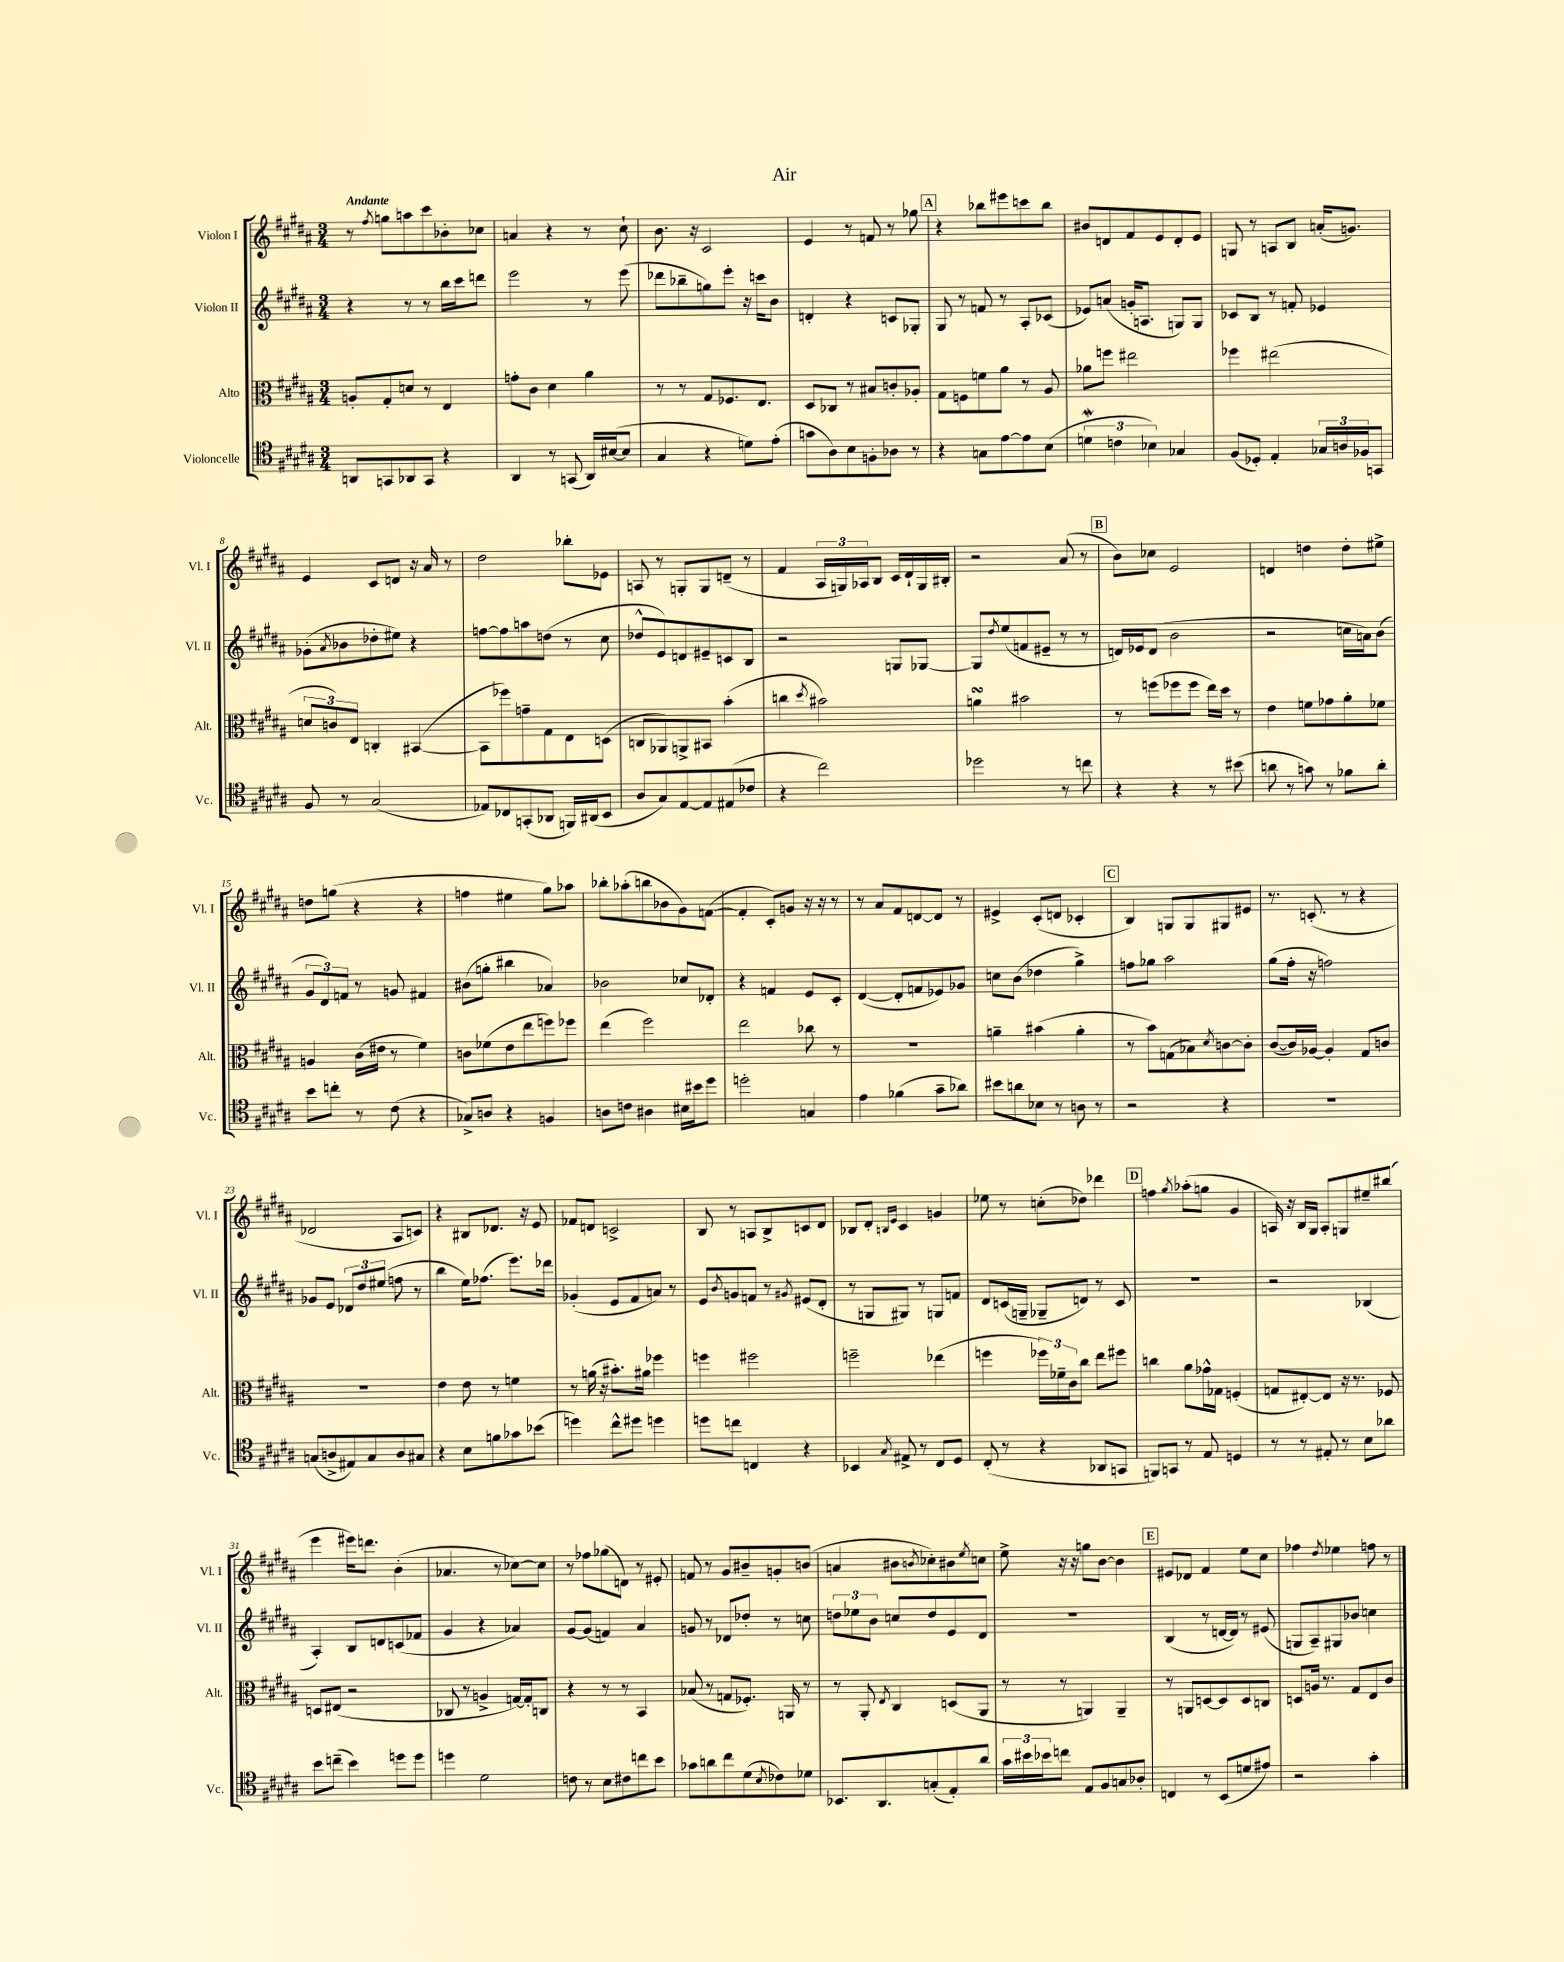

**kern	**kern	**kern	**kern
*staff4	*staff3	*staff2	*staff1
*clefC4	*clefC3	*clefG2	*clefG2
*k[f#c#g#d#a#]	*k[f#c#g#d#a#]	*k[f#c#g#d#a#]	*k[f#c#g#d#a#]
*M3/4	*M3/4	*M3/4	*M3/4
8AA	8A'	4r	8r
.	.	.	8qff#
8GG	8G#'	.	8gg
8AA-	8d	8r	8aa
8GG	8r	8r	8ccc#
4r	4E	16bb	8b-'
.	.	16ccc#	.
.	.	8ddd	8cc-
=	=	=	=
4AA#	8g'	2eee	4a
.	8c#	.	.
8r	4d#	.	4r
(8GG	.	.	.
16AA#)	4a#	8r	8r
([16B#	.	.	.
8B#]	.	(8eee	8cc#`
=	=	=	=
4G#	8r	8ddd-	8.b
.	8r	8bb-~	.
.	.	.	16r
4r	8G#	8gg)	2c#
.	8.F-	8eee'	.
8d)	.	16r	.
.	8.E	16ccc	.
(8e'	.	8b	.
=	=	=	=
8g	8D#	4d'	4e
8A#)	8C-	.	.
8B	8r	4r	8r
8F'	8B#	.	8f
8A-	8c'	8c	8r
8r	8A-'	8G-'	8gg-
=	=	=	=
4r	8G#	8G#	4r
.	8F	8r	.
8G	8f	8f	8bb-
[8e	8a#	8r	8eee#
8e]	8r	8A#'	8ccc
(8B	8A#	(8c-	8bb-
=	=	=	=
6d	8a-	8e-)	8b#
.	8ff	(8a	8d
6c	.	.	.
.	2ee#	16g'	8f#
.	.	8.A	.
6B-)	.	.	.
.	.	.	8e
4G-	.	8G)	8d'
.	.	8G	8e
=	=	=	=
(8F#	4ff-	8c-	8G
8D-')	.	8B	8r
4E'	(2ee#	8r	8A
.	.	8f'	8B
24G-	.	4e-	(16a'
24A	.	.	.
.	.	.	8.g)
24F-	.	.	.
8GG	.	.	.
=	=	=	=
8F#	12d	(8g-'	4e
.	12c)	.	.
.	.	8qa#	.
8r	.	8b-	.
.	12E	.	.
(2G#	4C'	8dd-'	8c#
.	.	8ee#)	8d
.	([4BB#	4r	16r
.	.	.	16a#
.	.	.	8r
=	=	=	=
8E-)	8BB#]	[8ff	2dd#
8C-	8ff-)	8ff]	.
(8GG'	8g~	8aa	.
8AA-	8G#	(8dd	.
16FF)	8E	8r	8bb-'
(16AA#	.	.	.
8BB	(8D	8cc#	8e-
=	=	=	=
8A#	8C	8dd-^^	8A
8G#)	8AA-)	8e)	8r
[8E	8AA^	8d	8G'
8E]	8BB#	8e#~	8G
(8E#	(4b'	8c	(8d~
8c-	.	8B	8r
=	=	=	=
4r	4cc	2r	4f#
.	8qdd#	.	.
2cc#)	2b#)	.	24A#
.	.	.	24G)
.	.	.	24A-
.	.	.	8B
.	.	8G	16c#
.	.	.	16d#`
.	.	[8G-	16G
.	.	.	16B#'
=	=	=	=
2dd-	4a	8G-]	2r
.	.	8qdd#	.
.	.	(8ee	.
.	2b#	8f	.
.	.	8e#~	.
8r	.	8r	(8a#
8cc	.	8r	8r
=	=	=	=
4r	8r	16d)	8b)
.	.	16e-	.
.	(8ff	(8d	8cc-
4r	8ff-	2b	2e
.	8ff-	.	.
8r	16ee)	.	.
.	16dd#	.	.
(8b#	8r	.	.
=	=	=	=
8a	4e	2r	4d
8r	.	.	.
8g)	8f	.	4dd
8r	8g-	.	.
8f-	8a#'	16cc	8dd'
.	.	16a)	.
8a'	8f-	(8b	8ee#^
=	=	=	=
8b	4A	12g#	8dd
.	.	12d#)	.
8cc'	.	.	(8gg
.	.	12f	.
8r	(16c#	8r	4r
.	16e#	.	.
(8c#	8r	8g	.
4r	4f#)	4f#	4r
=	=	=	=
8G-^)	8c	(8b#	4ff
8A	(8f-	8gg'	.
4r	8e	4bb#	4ee#
.	8ee	.	.
4F	8ff)	4a-)	8gg#)
.	8ff-	.	8aa-
=	=	=	=
8A	(4ee	2b-	8bb-'
8c	.	.	(8aa-'
4A#	2ff#)	.	8bb
.	.	.	8b-
16B#	.	8cc-	8g#)
16b#	.	.	.
8dd#	.	8d-'	([8f
=	=	=	=
2dd'	2ee	4r	4f']
.	.	4f	8c#')
.	.	.	8g
4G	8cc-	8e	16r
.	.	.	16r
.	8r	8c#'	8r
=	=	=	=
4e	2.r	([4d#	8r
.	.	.	8a#
(4f-	.	8d#']	8f#
.	.	8f	[8d
8g#~	.	8e-)	8d]
8a-)	.	8g-	8r
=	=	=	=
8b#	4a~	8cc	4e#^
8a	.	(8b	.
8B-	(4b#	4dd-	(8c#'
8r	.	.	8d
8A	4a'	4gg#^)	4c-'
8r	.	.	.
=	=	=	=
2r	8r	8ff	4B)
.	8b)	8gg-	.
.	(8G	2aa#	8G
.	8B-)	.	8G
.	8qd#	.	.
4r	[8c	.	8G#
.	8c']	.	8e#
=	=	=	=
2.r	([8c#	(8gg#	8.r
.	16c#])	16ff#'	.
.	[16A-	16r	(8.c'
.	4A-']	2ff)	.
.	.	.	8r
.	8G#	.	4r
.	8c	.	.
=	=	=	=
(8G	2.r	8g-	2d-
8A^	.	8e	.
8E#)	.	12d-	.
.	.	12dd#	.
8G	.	.	.
.	.	(12ee#	.
8A	.	8ff	8A#
8G#	.	8r	8c)
=	=	=	=
4r	4e	4bb	4r
8B	8e	16ee)	8B#
.	.	(8.ff-	.
8f	8r	.	8.d-
8g-	4f	8.eee)	.
.	.	.	16r
(8b-	.	.	8e
.	.	16ddd-	.
=	=	=	=
4dd)	8r	(4g-'	8f-
.	(16a	.	8d
.	16r	.	.
8cc#^^	8.b#')	8e	2c^
8dd#	.	8f#	.
.	16a#	.	.
4dd	4ff-	8a)	.
.	.	8r	.
=	=	=	=
8dd	4ff	8e	8B
.	.	8qb	.
8cc	.	8g	8r
4C	2ff#	8f	8A
.	.	8r	8B^
.	.	8qg#	.
4r	.	(8e#	8c
.	.	8d#'	8d#
=	=	=	=
4BB-	2ff~	8r	8B-
.	.	8G	8d#'
.	.	.	16qqB
8qG#	.	.	16qqe
8E#^	.	8G#)	4c#
8r	.	8r	.
8C#	(4ee-	8G	4g
8D#	.	8f	.
=	=	=	=
(8C#'	4ff	8d#	8ee-
8r	.	(16c	8r
.	.	16G~	.
4r	24ff-)	8G-~	(8cc'
.	24f-~	.	.
.	24c#	.	.
.	8cc#	8d)	8dd-)
8AA-	8ee	8r	4ddd-
8GG	8ff#	8c	.
=	=	=	=
8FF)	4cc	2.r	4ff
8GG	.	.	.
.	.	.	8qgg#
8r	8a#	.	(8aa-'
8E	16g-^^	.	8gg
.	16G-	.	.
4D	(4F'	.	4g#
=	=	=	=
8r	8G	2r	16A)
.	.	.	16r
8r	[8E#')	.	16B
.	.	.	16G#
8E#'	8E#]	.	8A'
8r	16r	.	8G
.	8.r	.	.
8B	.	(4B-	8ee#~
8a-	8F-	.	(8bb#
=	=	=	=
8b	8D	4A#')	4eee
(8cc~	(8E#	.	.
4b)	2r	8B	16eee#)
.	.	.	8.ddd
.	.	8d	.
8dd	.	(8c	(4b'
8dd	.	8f-	.
=	=	=	=
4dd	8C-	4g#	4.a-
.	8r	.	.
2d#	4A^	4r	.
.	.	.	8r
.	[16G)	4a-)	[8cc-)
.	16G']	.	.
.	8C	.	8cc-]
=	=	=	=
8c	4r	[8g#	8r
8r	.	(8g#]	8ff-
8B	8r	4f)	(8gg-
8c#	8r	.	8d)
8cc	4BB	4a#	8r
8b	.	.	8e#'
=	=	=	=
8g-	(8B-	8g	8f
8a	8r	8r	8r
8cc#	8G	8d-	8g#
(8d#	8.F-')	8dd-'	8b#~
8qB	.	.	.
8c-)	.	8r	8g'
.	16AA	.	.
8d-	8r	8cc	(8b
=	=	=	=
8.BB-	8r	12dd	4a
.	.	12ee-	.
.	8AA#'	.	.
.	.	12b	.
8.AA#	.	.	.
.	8qE	.	.
.	4C#	8cc	8b#
.	.	.	8qb
(8G'	.	8dd	8cc-')
8E')	(8D	8e	8b#
.	.	.	8qee
8a#	8AA#	8d#	8cc
=	=	=	=
24g#	8r	2.r	8ee^
24b#	.	.	.
24b-	.	.	.
8cc	8r	.	16r
.	.	.	16r
8E	4AA)	.	8gg
8F#	.	.	[8b
8G	4AA~	.	4b]
8A-'	.	.	.
=	=	=	=
4C	8r	(4B	8e#
.	8AA	.	8d-
8r	[8D	8r	4f#
(8BB	8D]	[16d	.
.	.	16d])	.
8d	8D	8r	8ee
8e#)	8C	(8e#	8cc#
=	=	=	=
2r	8D	8G	4ff-
.	16A	8A#~)	.
.	8.r	.	.
.	.	.	8qdd#
.	.	8G#	4ee-
.	8G#	8b-	.
4g#'	8E	4cc	8ff
.	8c#	.	8r
==	==	==	==
*-	*-	*-	*-
